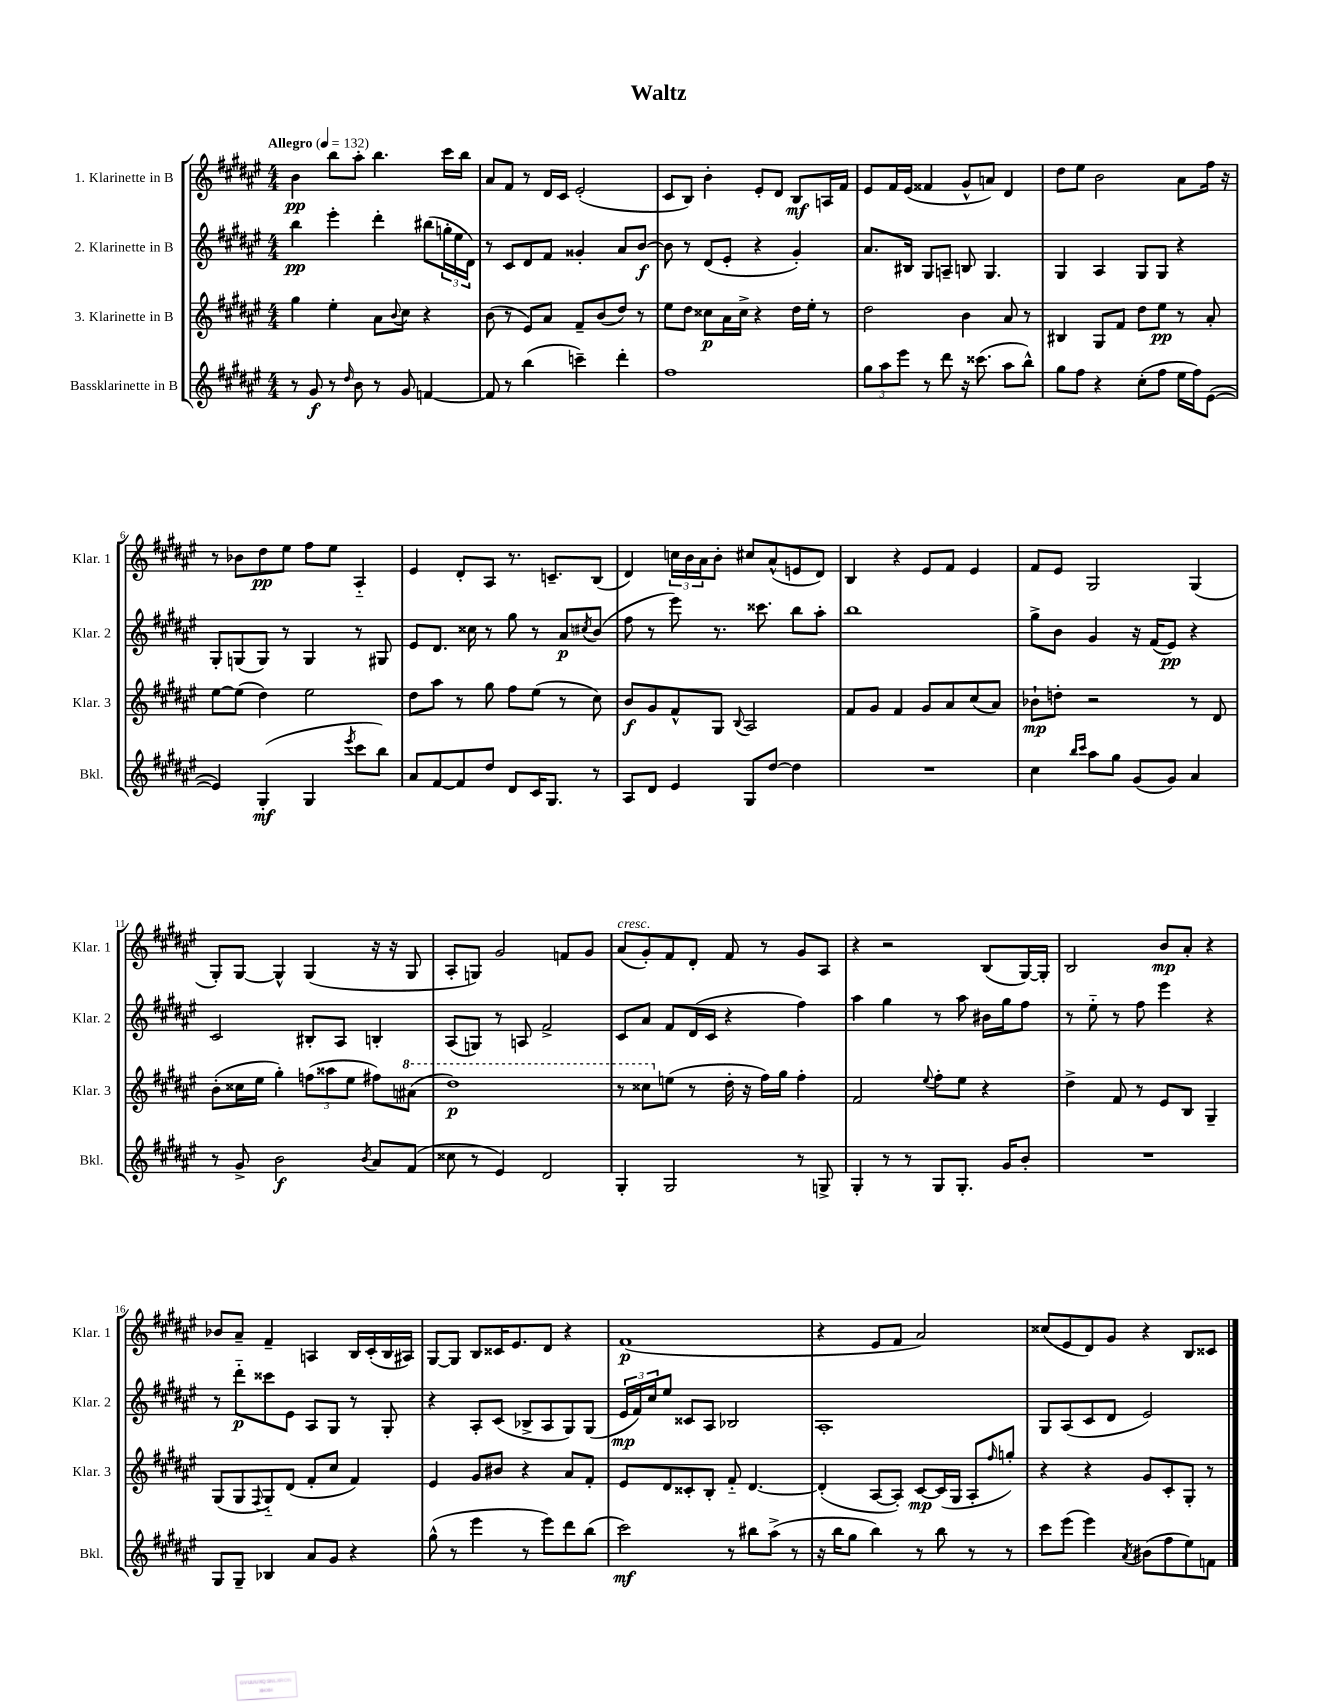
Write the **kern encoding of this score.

**kern	**kern	**kern	**kern
*staff4	*staff3	*staff2	*staff1
*clefG2	*clefG2	*clefG2	*clefG2
*k[f#c#g#d#a#e#]	*k[f#c#g#d#a#e#]	*k[f#c#g#d#a#e#]	*k[f#c#g#d#a#e#]
*M4/4	*M4/4	*M4/4	*M4/4
*MM132	*MM132	*MM132	*MM132
8r	4gg#\	4bb\	4b\
8g#/	.	.	.
8r	4ee#'\	4eee#'\	8bb\L
16qqdd#/	.	.	.
8b\	.	.	8aa#'\J
8r	8a#\L	4ddd#'\	4.bb\
.	8qqb/	.	.
8g#/	8cc#\J	.	.
[4f/	4r	(8bb#\L	.
.	.	24gg'\L	16ccc#\LL
.	.	24ee#\	.
.	.	.	16bb\JJ
.	.	24d#\JJ)	.
=	=	=	=
8f/]	(8b\	8r	8a#/L
8r	8r	8c#/L	8f#/J
(4bb\	8e#/L)	8d#/	8r
.	8a#/J	8f#/J	16d#/LL
.	.	.	16c#/JJ
4ccc~\)	8f#~/L	4g##'/	(2e#'/
.	(8b/	.	.
4ddd#'\	8dd#/J)	8a#/L	.
.	8r	[8b/J	.
=	=	=	=
1ff#	8ee#\L	8b\]	8c#/L
.	8dd#\J	8r	8B/J)
.	8cc##\L	(8d#/L	4b'\
.	16a#\L	8e#'/J	.
.	16cc##^\JJ	.	.
.	4r	4r	8e#'/L
.	.	.	8d#/J
.	16dd#\LL	4g#'/)	8B/L
.	16ee#'\JJ	.	.
.	8r	.	16A/L
.	.	.	16f#/JJ
=	=	=	=
12gg#\L	2dd#\	8.a#/L	8e#/L
12aa#\	.	.	.
.	.	.	16f#/L
12eee#\J	.	.	.
.	.	16B#/Jk	(16e#/JJ
8r	.	8G#/L	4f##/
8ddd#\	.	8A~/J	.
16r	4b\	8B/	8g#^^/L
(8.ccc##\	.	.	.
.	.	4.G#/	8a/J)
8aa#\L	8a#/	.	4d#/
8bb^^\J)	8r	.	.
=	=	=	=
8gg#\L	4B#/	4G#/	8dd#\L
8ff#\J	.	.	8ee#\J
4r	8G#/L	4A#/	2b\
.	8f#/J	.	.
(8cc#'\L	8dd#\L	8G#/L	.
8ff#\J	8ee#\J	8G#/J	.
16ee#\LL	8r	4r	8a#\L
16ff#\J)	.	.	.
([8e#\J	8a#'/	.	16ff#\Jk
.	.	.	16r
=	=	=	=
4e#/])	[8ee#\L	8G#'/L	8r
.	(8ee#\]J	(8G/	8b-\L
(4G#'/	4dd#\)	8G/J)	8dd#\
.	.	8r	8ee#\J
4G#/	2ee#\	4G/	8ff#\L
.	.	.	8ee#\J
8qeee#/	.	.	.
8ccc#\L	.	8r	4A#'~/
8bb\J)	.	8G#/	.
=	=	=	=
8a#/L	8dd#\L	8e#/L	4e#/
[8f#/	8aa#\J	8.d#/J	.
8f#/]	8r	.	8d#'/L
.	.	16cc##\	.
8dd#/J	8gg#\	8r	8A#/J
8d#/L	8ff#\L	8gg#\	8.r
16c#/K	(8ee#\J	8r	.
8.G#/J	.	.	8.c~/L
.	8r	8a#/L	.
.	.	8qcc#/	.
8r	8cc#\)	(8b/J	(8B/J
=	=	=	=
8A#/L	8b/L	8ff#\	4d#/)
8d#/J	8g#/	8r	.
4e#/	8f#^^/	8eee#\)	24cc\LL
.	.	.	24b\
.	.	.	24a#\J
.	8G#/J	8.r	8b'\J
.	8qqB/	.	.
8G#/L	2A#/	.	8cc#/L
.	.	8.ccc##\	.
[8dd#/J	.	.	(8a#^^/
4dd#\]	.	8bb\L	8e/
.	.	8aa#'\J	8d#/J)
=	=	=	=
1r	8f#/L	1bb	4B/
.	8g#/J	.	.
.	4f#/	.	4r
.	8g#/L	.	8e#/L
.	8a#/	.	8f#/J
.	(8cc#/	.	4e#/
.	8a#/J)	.	.
=	=	=	=
4cc#\	8b-`\L	8gg#^\L	8f#/L
.	8dd'\J	8b\J	8e#/J
16qqbb/LL	.	.	.
16qqccc#/JJ	.	.	.
8aa#\L	2r	4g#/	2G#/
8gg#\J	.	.	.
(8g#/L	.	16r	.
.	.	(16f#/LK	.
8g#/J)	.	8e#/J)	.
4a#/	8r	4r	(4G#/
.	8d#/	.	.
=	=	=	=
8r	(8b'\L	2c#/	8G#'/L)
8g#^/	16cc##\L	.	[8G#/J
.	16ee#\JJ	.	.
2b\	4gg#'\)	.	4G#^^/]
.	(12ff\L	8B#'/L	(4G#/
.	12aa##\	.	.
.	.	8A#/J	.
.	12ee#\J	.	.
8qb/	.	.	.
8a#/L	8ff#\L)	4B'/	16r
.	.	.	16r
(8f#/J	(8aa#\J	.	8G#/
=	=	=	=
8cc##\	1ddd#)	(8A#/L	8A#'/L
8r	.	8G/J)	8G/J)
4e#/)	.	8r	2g#/
.	.	8A/	.
2d#/	.	2f#^/	.
.	.	.	8f/L
.	.	.	8g#/J
=	=	=	=
4G#'/	8r	8c#/L	(8a#/L
.	8ccc##\L	8a#/J	8g#'/)
2G#/	(8ee\J	8f#/L	8f#/
.	8r	(16d#/L	8d#'/J
.	.	16c#/JJ	.
.	16dd#'\	4r	8f#/
.	16r	.	.
.	16ff#\LL)	.	8r
.	16gg#\JJ	.	.
8r	4ff#'\	4ff#\)	8g#/L
8G^/	.	.	8A#/J
=	=	=	=
4G#'/	2f#/	4aa#\	4r
8r	.	4gg#\	2r
8r	.	.	.
.	8qqee#/	.	.
8G#/L	8ff#'\L	8r	.
8.G#'/J	8ee#\J	8aa#\	.
.	4r	16b#\LL	(8B/L
16g#/LK	.	16gg#\J	.
8b'/J	.	8ff#\J	[16G#/L)
.	.	.	16G#'/]JJ
=	=	=	=
1r	4dd#^\	8r	2B/
.	.	8ee#'~\	.
.	8f#/	8r	.
.	8r	8ff#\	.
.	8e#/L	4eee#\	8b/L
.	8B/J	.	8a#'/J
.	4G#~/	4r	4r
=	=	=	=
8G#/L	(8G#/L	8r	8b-/L
8G#~/J	8G#/	8ddd#'~\L	8a#~/J
.	8qqF#/	.	.
4B-/	8G#'~/)	8ccc##\	4f#~/
.	(8d#/J	8e#\J	.
8a#/L	8f#'/L	8A#/L	4A/
8g#/J	8cc#/J	8G#/J	.
4r	4f#/)	8r	16B/LL
.	.	.	(16c#'/
.	.	8G#'/	16B/
.	.	.	16A#/JJ)
=	=	=	=
(8gg#^^\	4e#/	4r	[8G#/L
8r	.	.	8G#/]J
4eee#\	8g#/L	8A#'/L	8B/L
.	8b#/J	(8c#/J	16c##/K
.	.	.	8.e#/
8r	4r	8B-^/L	.
8eee#\L)	.	8A#/	8d#/J
8ddd#\	8a#/L	8G#/)	4r
(8bb\J	8f#'/J	(8G#/J	.
=	=	=	=
2ccc#\)	8e#/L	24e#/LL	(1f#
.	.	24f#/)	.
.	.	24cc#/J	.
.	8d#/	8ee#/J	.
.	8c##'/	8c##/L	.
.	8B'/J	8A#/J	.
8r	8f#'~/	2B-/	.
8bb#\L	[4.d#/	.	.
(8aa#^\J	.	.	.
8r	.	.	.
=	=	=	=
16r	(4d#'/]	1A#'	4r
16bb\LK	.	.	.
8gg#\J	.	.	.
4bb\)	[8A#/L	.	8e#/L
.	8A#'/]J)	.	8f#/J
8r	[8c#/L	.	2a#/)
8bb\	(16c#/]L	.	.
.	16G#/JJ	.	.
8r	8A#'/L	.	.
.	16qqff#/	.	.
8r	8gg'/J)	.	.
=	=	=	=
8ccc#\L	4r	8G#/L	(8cc##/L
(8eee#\J	.	(8A#/	8e#/
4eee#\)	4r	8c#/	8d#/)
.	.	8d#/J	8g#/J
8qa#/	.	.	.
(8b#\L	8g#/L	2e#/)	4r
8ff#\	8c#'/	.	.
8ee#\)	8G#'/J	.	8B/L
8f\J	8r	.	8c##/J
==	==	==	==
*-	*-	*-	*-
